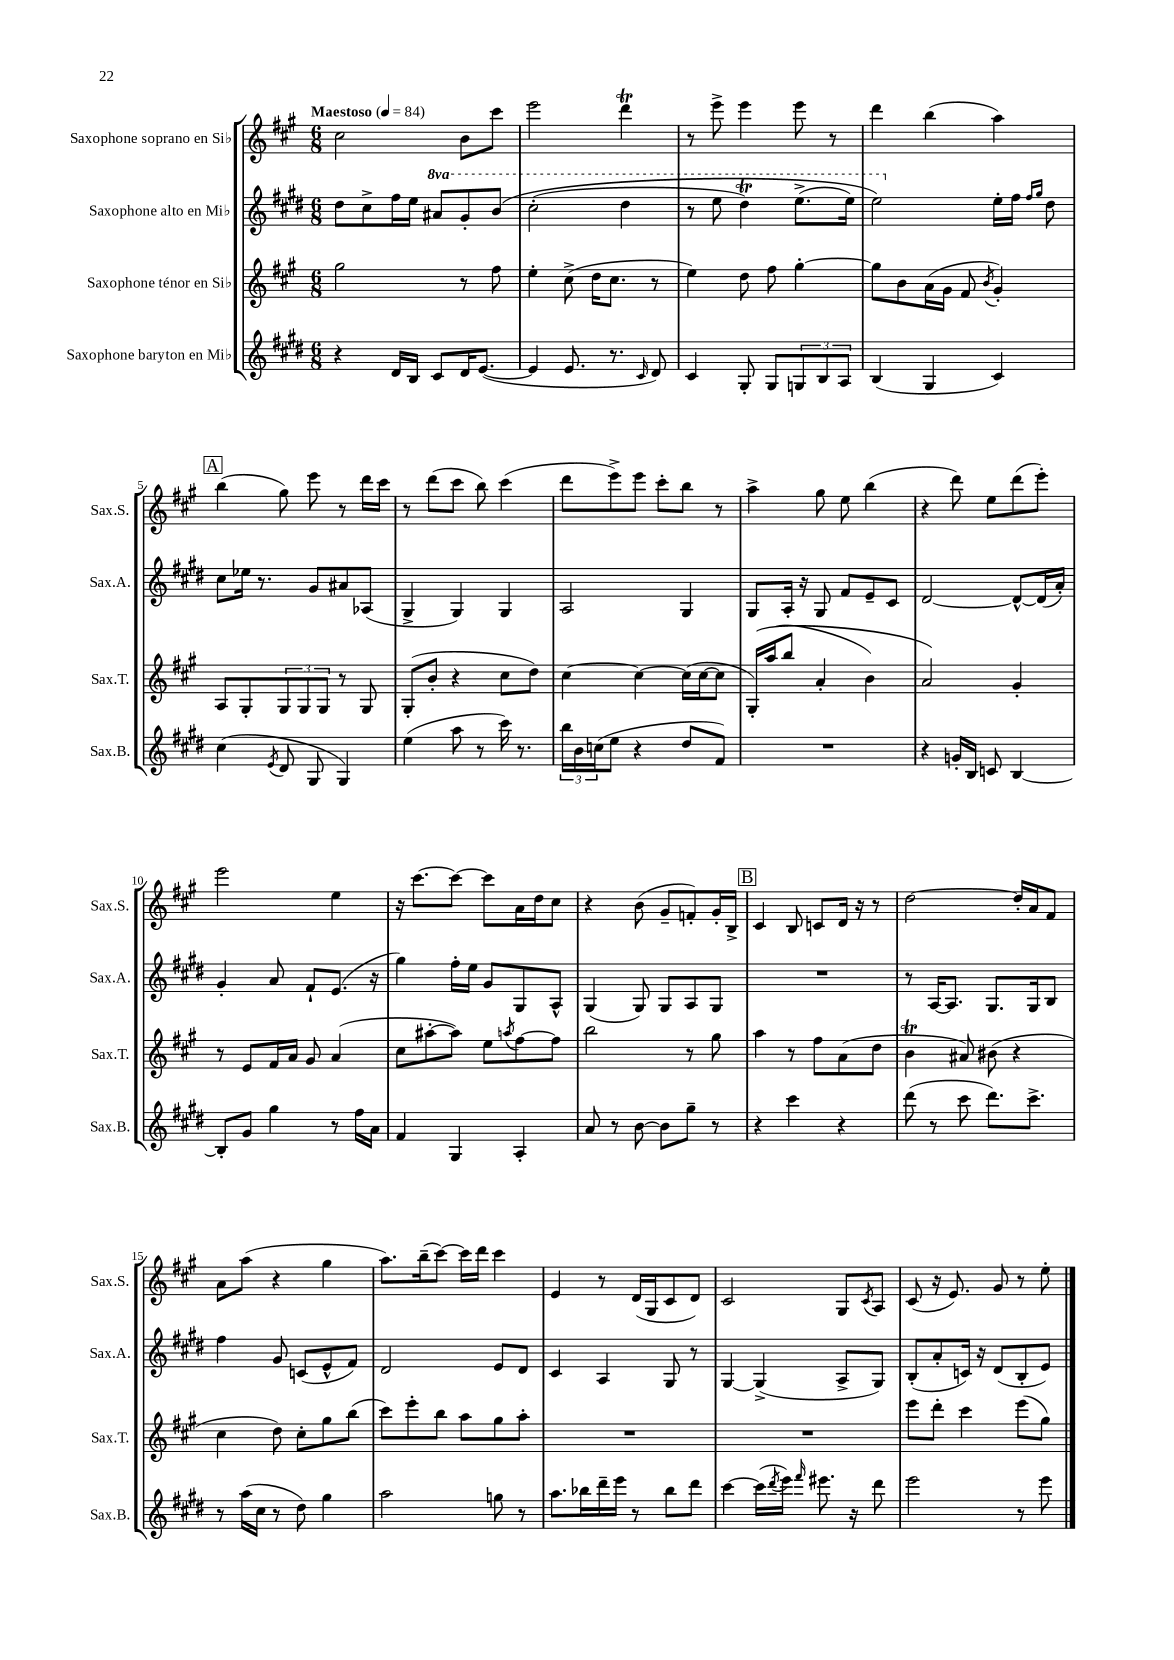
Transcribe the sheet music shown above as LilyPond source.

<<
\new StaffGroup <<
\new Staff = "s0" \with { instrumentName = "Saxophone soprano en Sib" shortInstrumentName = "Sax.S." } {
    \clef treble \key a \major \numericTimeSignature \time 6/8 \tempo "Maestoso" 4 = 84
    cis''2 b'8 cis'''8 |
    e'''2 d'''4\trill |
    r8 e'''8-> e'''4 e'''8 r8 |
    d'''4 b''4( a''4) |
    \mark \markup { \box "A" } b''4( gis''8) e'''8 r8 d'''16 cis'''16 |
    r8 d'''8( cis'''8 b''8) cis'''4( |
    d'''8 e'''8->) e'''8 cis'''8-. b''8 r8 |
    a''4-> gis''8 e''8 b''4( |
    r4 d'''8) e''8 d'''8( e'''8-.) |
    e'''2 e''4 |
    r16 cis'''8.~ cis'''8~ cis'''8 a'16 d''16 cis''8 |
    r4 b'8( gis'8-- f'8-.) gis'16-. b16-> |
    \mark \markup { \box "B" } cis'4 b8 c'8 d'16 r16 r8 |
    d''2~ d''16-. a'16 fis'8 |
    a'8 a''8( r4 gis''4 |
    a''8.) b''16--( cis'''8~) cis'''16 d'''16 cis'''4 |
    e'4 r8 d'16( gis16 cis'8 d'8) |
    cis'2 gis8 \acciaccatura { cis'8 } a8 |
    cis'8( r16 e'8.) gis'8 r8 e''8-. \bar "|." |
}
\new Staff = "s1" \with { instrumentName = "Saxophone alto en Mib" shortInstrumentName = "Sax.A." } {
    \clef treble \key e \major \numericTimeSignature \time 6/8 \set Staff.ottavationMarkups = #ottavation-simple-ordinals
    dis''8 cis''8-> fis''16 e''16 \ottava #1 ais''8 gis''8-. b''8\( |
    cis'''2-.( dis'''4 |
    r8 e'''8 dis'''4\trill) e'''8.->( e'''16) |
    e'''2\) \ottava #0 e''16-. fis''16 \grace { fis''16 gis''16 } dis''8 |
    \mark \markup { \box "A" } cis''8 ees''16 r8. gis'8 ais'8 aes8( |
    gis4-> gis4) gis4 |
    a2 gis4 |
    gis8 a16-. r16 gis8 fis'8 e'8-- cis'8 |
    dis'2~ dis'8~-^ dis'16( a'16-.) |
    gis'4-. a'8 fis'8-! e'8.( r16 |
    gis''4) fis''16-. e''16 gis'8 gis8 a8-^ |
    gis4( gis8) gis8 a8 gis8 |
    \mark \markup { \box "B" } R2. |
    r8 a16~ a8. gis8. gis16 b8 |
    fis''4 gis'8 c'8( e'8-^ fis'8) |
    dis'2 e'8 dis'8 |
    cis'4 a4 gis8 r8 |
    gis4~ gis4->( a8-> gis8) |
    b8-.( a'8-. c'16) r16 dis'8( b8-. e'8) \bar "|." |
}
\new Staff = "s2" \with { instrumentName = "Saxophone ténor en Sib" shortInstrumentName = "Sax.T." } {
    \clef treble \key a \major \numericTimeSignature \time 6/8
    gis''2 r8 fis''8 |
    e''4-. cis''8->( d''16 cis''8. r8 |
    e''4) d''8 fis''8 gis''4~-. |
    gis''8 b'8 a'16( gis'16 fis'8 \acciaccatura { b'8 } gis'4-.) |
    \mark \markup { \box "A" } a8 gis8-. \tuplet 3/2 { gis8 gis8 gis8 } r8 gis8 |
    gis8-.( b'8-. r4 cis''8 d''8) |
    cis''4~ cis''4~ cis''16( cis''16~ cis''8 |
    gis16-.)\( a''16( b''8 a'4-. b'4) |
    a'2\) gis'4-. |
    r8 e'8 fis'16 a'16 gis'8 a'4( |
    cis''8 ais''8~-. ais''8) e''8 \acciaccatura { a''8 } fis''8~ fis''8 |
    b''2 r8 gis''8 |
    \mark \markup { \box "B" } a''4 r8 fis''8 a'8( d''8 |
    b'4\trill ais'8) bis'8( r4 |
    cis''4 d''8) cis''8-. gis''8 b''8( |
    cis'''8) e'''8-. b''8 a''8 gis''8 a''8-. |
    R2. |
    R2. |
    e'''8 d'''8-. cis'''4 e'''8( gis''8) \bar "|." |
}
\new Staff = "s3" \with { instrumentName = "Saxophone baryton en Mib" shortInstrumentName = "Sax.B." } {
    \clef treble \key e \major \numericTimeSignature \time 6/8
    r4 dis'16 b16 cis'8 dis'16 e'8.~( |
    e'4 e'8. r8. \grace { cis'16 } dis'8) |
    cis'4 gis8-. gis8 \tuplet 3/2 { g8 b8 a8 } |
    b4( gis4 cis'4) |
    \mark \markup { \box "A" } cis''4( \acciaccatura { e'8 } dis'8 gis8 gis4) |
    e''4( a''8 r8 cis'''16) r8. |
    \tuplet 3/2 { b''16 b'16 c''16( } e''8 r4 dis''8 fis'8) |
    R2. |
    r4 g'16-. b16 c'8 b4~ |
    b8-. gis'8 gis''4 r8 fis''16 a'16 |
    fis'4 gis4 a4-. |
    a'8 r8 b'8~ b'8 gis''8-- r8 |
    \mark \markup { \box "B" } r4 cis'''4 r4 |
    dis'''8( r8 cis'''8 dis'''8.) cis'''8.-> |
    r8 a''16( cis''16 r8 dis''8) gis''4 |
    a''2 g''8 r8 |
    a''8. bes''16 dis'''16-- e'''16 r8 bes''8 dis'''8 |
    cis'''4~ cis'''16( \acciaccatura { dis'''8 } e'''16) \grace { fis'''16 } eis'''8. r16 dis'''8 |
    e'''2 r8 e'''8 \bar "|." |
}
>>
>>
